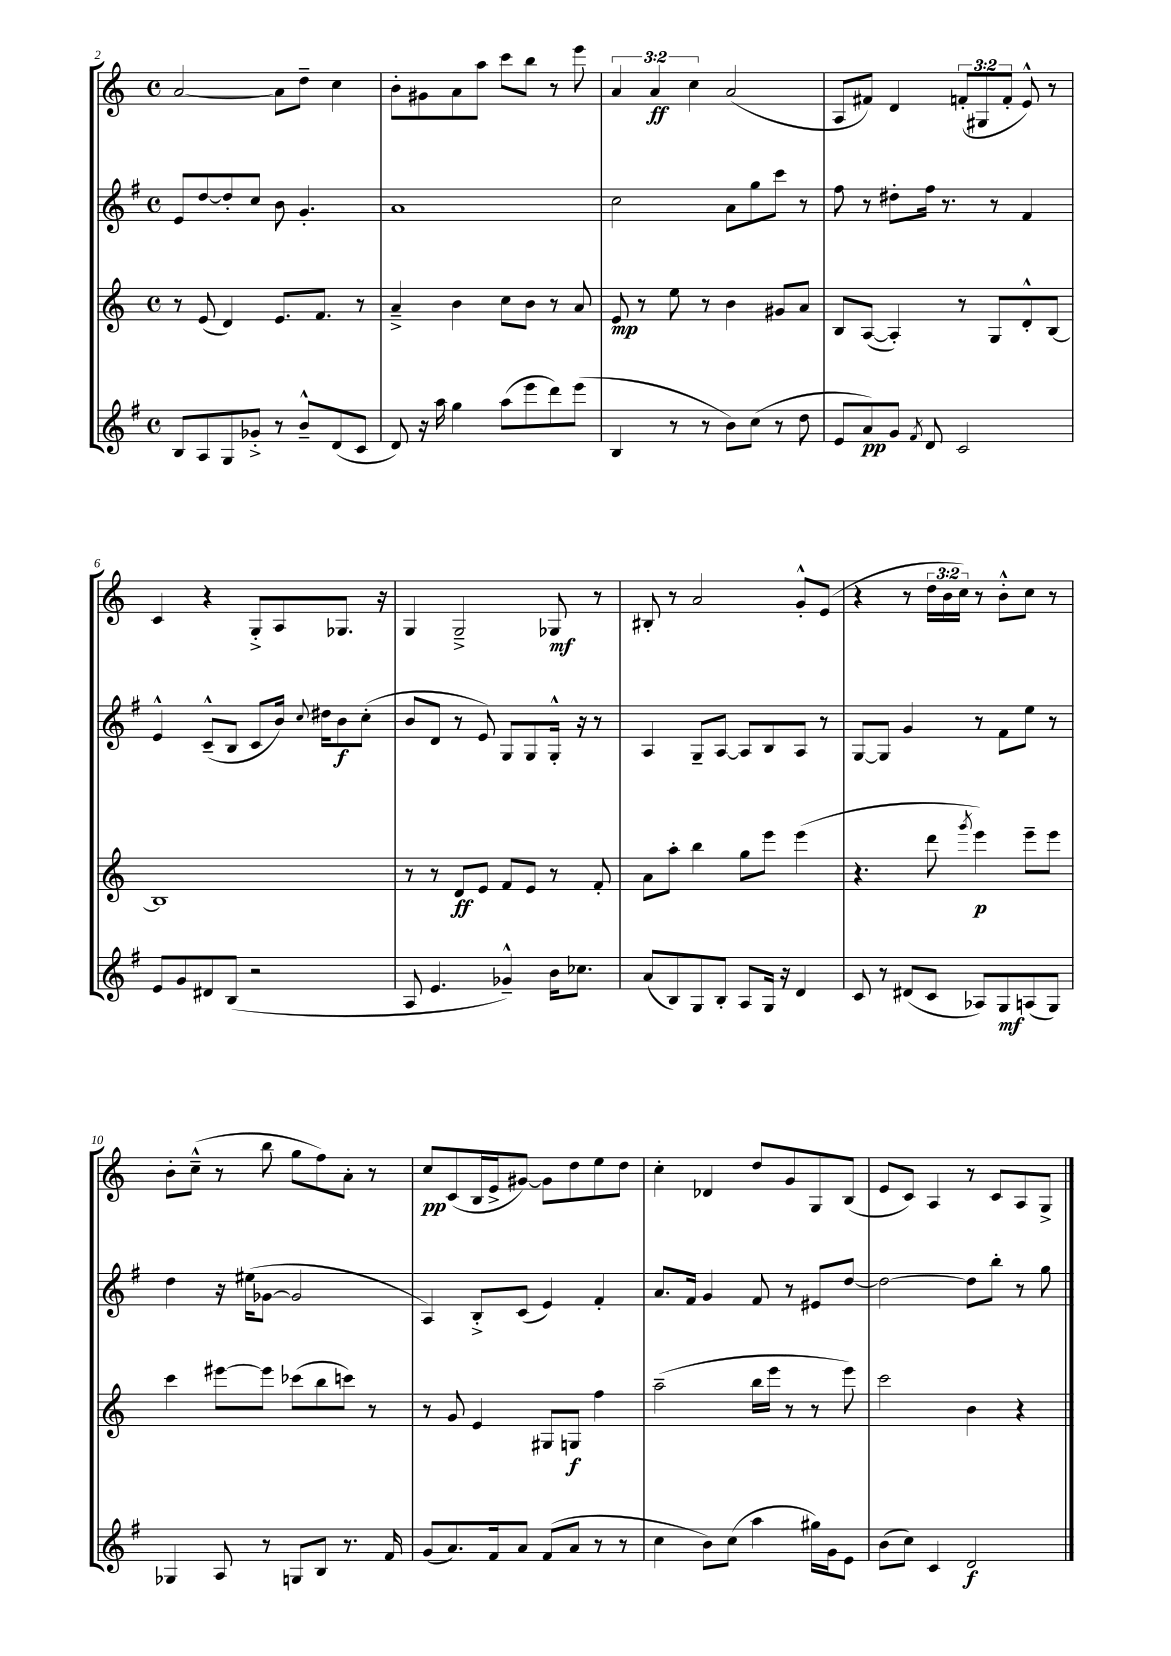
<<
\new StaffGroup <<
\new Staff = "s0" {
    \clef treble \key c \major \defaultTimeSignature \time 4/4 \override Staff.TupletNumber.text = #tuplet-number::calc-fraction-text
    \autoBeamOff a'2~ a'8[ d''8]-- c''4 |
    b'8[-. gis'8 a'8 a''8] c'''8[ b''8] r8 e'''8 |
    \tuplet 3/2 { a'4 a'4\ff c''4 } a'2( |
    a8[ fis'8]) d'4 \tuplet 3/2 { f'8[-.( gis8 f'8]-. } e'8-^) r8 |
    c'4 r4 g8[-.-> a8 ges8.] r16 |
    g4 g2---> ges8\mf r8 |
    bis8-. r8 a'2 g'8[-.-^ e'8]( |
    r4 r8 \tuplet 3/2 { d''16[ b'16 c''16]) } r8 b'8[-.-^ c''8] r8 |
    b'8[-. c''8]---^( r8 b''8 g''8[ f''8) a'8]-. r8 |
    c''8[\pp c'8( b16 e'16-> gis'8]~) gis'8[ d''8 e''8 d''8] |
    c''4-. des'4 d''8[ g'8 g8 b8]( |
    e'8[ c'8]) a4 r8 c'8[ a8 g8]-> \bar "|." |
}
\new Staff = "s1" {
    \clef treble \key g \major \defaultTimeSignature \time 4/4
    \autoBeamOff e'8[ d''8~ d''8-. c''8] b'8 g'4.-. |
    a'1 |
    c''2 a'8[ g''8 c'''8] r8 |
    fis''8 r8 dis''8[-. fis''16] r8. r8 fis'4 |
    e'4-^ c'8[---^( b8] c'8[ b'16]) \appoggiatura { c''8 } dis''16[ b'8\f c''8]-.( |
    b'8[ d'8] r8 e'8) g8[ g8 g16]-.-^ r16 r8 |
    a4 g8[-- a8]~ a8[ b8 a8] r8 |
    g8[~ g8] g'4 r8 fis'8[ e''8] r8 |
    d''4 r16 eis''16[( ges'8]~ ges'2 |
    a4) b8[-.-> c'8]( e'4) fis'4-. |
    a'8.[ fis'16] g'4 fis'8 r8 eis'8[ d''8]~ |
    d''2~ d''8[ b''8]-. r8 g''8 \bar "|." |
}
\new Staff = "s2" {
    \clef treble \key c \major \defaultTimeSignature \time 4/4
    \autoBeamOff r8 e'8( d'4) e'8.[ f'8.] r8 |
    a'4---> b'4 c''8[ b'8] r8 a'8 |
    e'8\mp r8 e''8 r8 b'4 gis'8[ a'8] |
    b8[ a8]~( a4-.) r8 g8[ d'8-.-^ b8]~ |
    b1 |
    r8 r8 d'8[\ff e'8] f'8[ e'8] r8 f'8-. |
    a'8[ a''8]-. b''4 g''8[ e'''8] e'''4( |
    r4. d'''8 \acciaccatura { g'''8 } e'''4\p) e'''8[-- e'''8] |
    c'''4 eis'''8[~ eis'''8] ces'''8[( b''8 c'''8]) r8 |
    r8 g'8 e'4 gis8[ g8]\f f''4 |
    a''2--( b''16[ e'''16] r8 r8 e'''8) |
    c'''2 b'4 r4 \bar "|." |
}
\new Staff = "s3" {
    \clef treble \key g \major \defaultTimeSignature \time 4/4
    \autoBeamOff b8[ a8 g8 ges'8]-.-> r8 b'8[---^ d'8( c'8] |
    d'8) r16 a''16 g''4 a''8[( e'''8 d'''8) e'''8]( |
    b4 r8 r8 b'8[) c''8]( r8 d''8 |
    e'8[ a'8\pp) g'8] \acciaccatura { fis'8 } d'8 c'2 |
    e'8[ g'8 dis'8 b8]( r2 |
    a8 e'4. ges'4---^) b'16[ ces''8.] |
    a'8[( b8) g8 b8]-. a8[ g16] r16 d'4 |
    c'8 r8 dis'8[( c'8] aes8[) g8\mf a8( g8]) |
    ges4 a8 r8 g8[ b8] r8. fis'16 |
    g'8[( a'8.) fis'16 a'8] fis'8[( a'8] r8 r8 |
    c''4 b'8[) c''8]( a''4 gis''16[) g'16 e'8] |
    b'8[( c''8]) c'4 d'2\f \bar "|." |
}
>>
>>
\layout { \context { \Score currentBarNumber = #2 } }
